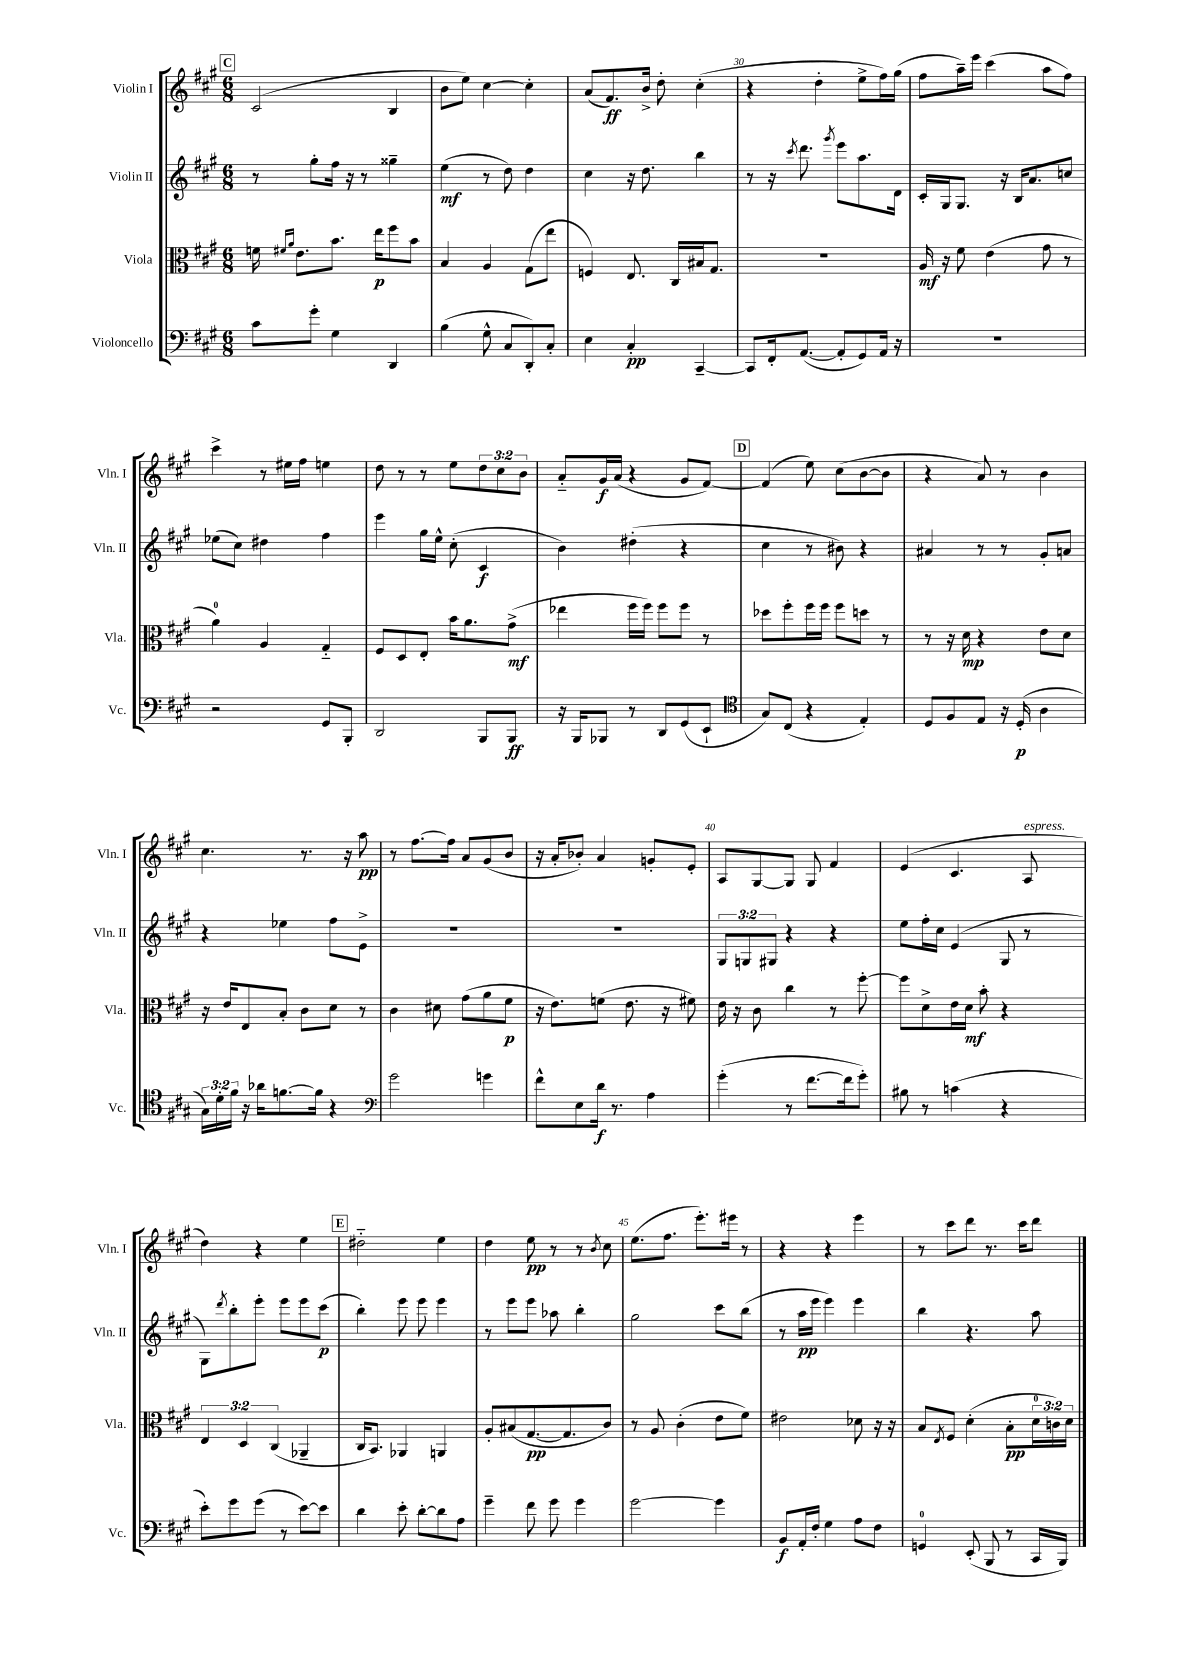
<<
\new StaffGroup <<
\new Staff = "s0" \with { instrumentName = "Violin I" shortInstrumentName = "Vln. I" } {
    \clef treble \key a \major \numericTimeSignature \time 6/8 \override Staff.TupletNumber.text = #tuplet-number::calc-fraction-text
    \mark \markup { \box "C" } cis'2( b4 |
    b'8 e''8) cis''4~ cis''4-. |
    a'8( fis'8.\ff) b'16-> d''8-. cis''4-.( |
    r4 d''4-. e''8-> fis''16) gis''16( |
    fis''8 a''16--) e'''16 cis'''4( a''8 fis''8) |
    cis'''4-> r8 eis''16 fis''16 e''4 |
    d''8 r8 r8 e''8 \tuplet 3/2 { d''8 cis''8 b'8 } |
    a'8-_ gis'16\f a'16( r4 gis'8 fis'8~) |
    \mark \markup { \box "D" } fis'4( e''8) cis''8( b'8~ b'8 |
    r4 a'8) r8 b'4 |
    cis''4. r8. r16 a''8\pp |
    r8 fis''8.~ fis''16 a'8 gis'8( b'8 |
    r16 a'16-. bes'8-.) a'4 g'8-. e'8-. |
    a8 gis8~ gis8 gis8 fis'4 |
    e'4( cis'4. a8^\markup { \italic "espress." } |
    d''4) r4 e''4 |
    \mark \markup { \box "E" } dis''2-_ e''4 |
    d''4 e''8\pp r8 r8 \acciaccatura { b'8 } cis''8 |
    e''8.( fis''8. e'''8.-.) eis'''16 r8 |
    r4 r4 e'''4 |
    r8 cis'''8 d'''8 r8. cis'''16 d'''8 \bar "|." |
}
\new Staff = "s1" \with { instrumentName = "Violin II" shortInstrumentName = "Vln. II" } {
    \clef treble \key a \major \numericTimeSignature \time 6/8 \override Staff.TupletNumber.text = #tuplet-number::calc-fraction-text
    \mark \markup { \box "C" } r8 gis''8-. fis''16 r16 r8 gisis''4-- |
    e''4\mf( r8 d''8) d''4 |
    cis''4 r16 d''8. b''4 |
    r8 r16 \acciaccatura { cis'''8 } d'''8. \acciaccatura { gis'''8 } e'''8 a''8. d'16 |
    cis'16-. gis16 gis8. r16 b16 a'8. c''8 |
    ees''8( cis''8) dis''4 fis''4 |
    e'''4 gis''16 e''16-^ cis''8-.( cis'4\f |
    b'4) dis''4-.( r4 |
    \mark \markup { \box "D" } cis''4 r8 bis'8) r4 |
    ais'4 r8 r8 gis'8-. a'8 |
    r4 ees''4 fis''8 e'8-> |
    R2. |
    R2. |
    \tuplet 3/2 { gis8 g8 gis8 } r4 r4 |
    e''8 fis''16-. cis''16 e'4( gis8 r8 |
    gis8) \acciaccatura { d'''8 } b''8-. e'''8-. e'''8 e'''8 cis'''8\p( |
    \mark \markup { \box "E" } b''4-.) e'''8 e'''8 e'''4 |
    r8 e'''8 e'''8 aes''8 b''4-. |
    gis''2 cis'''8 b''8( |
    r8 a''16\pp e'''16 e'''4) e'''4 |
    b''4 r4. a''8 \bar "|." |
}
\new Staff = "s2" \with { instrumentName = "Viola" shortInstrumentName = "Vla." } {
    \clef alto \key a \major \numericTimeSignature \time 6/8 \override Staff.TupletNumber.text = #tuplet-number::calc-fraction-text
    \mark \markup { \box "C" } f'16 \grace { fis'16 a'16 } e'8. b'8. e''16\p fis''8 b'8 |
    b4 a4 gis8( e''8 |
    f4) e8. cis16 bis16 gis8. |
    R2. |
    a16\mf r16 fis'8 e'4( gis'8 r8 |
    a'4-0) a4 gis4-_ |
    fis8 d8 e8-. b'16 a'8. gis'8->\mf( |
    ees''4 fis''16 fis''16) fis''8 fis''8 r8 |
    \mark \markup { \box "D" } des''8 fis''8-. fis''16 fis''16 fis''8 d''8 r8 |
    r8 r16 d'16\mp r4 e'8 d'8 |
    r16 e'16 e8 b8-. cis'8 d'8 r8 |
    cis'4 dis'8 gis'8( a'8 fis'8\p |
    r16 e'8.) f'8( e'8. r16 fis'8) |
    e'16 r16 cis'8 cis''4 r8 fis''8~-. |
    fis''8 d'8-> e'16 d'16\mf b'8-. r4 |
    \tuplet 3/2 { e4 d4 cis4( } aes,4-- |
    \mark \markup { \box "E" } cis16 b,8.) aes,4 a,4 |
    a8-. bis8( gis8.~\pp gis8. cis'8) |
    r8 a8 cis'4-.( e'8 fis'8) |
    eis'2 des'8 r16 r16 |
    b8 \acciaccatura { e8 } fis8 d'4-.( b8-.\pp \tuplet 3/2 { d'16-0 c'16) d'16 } \bar "|." |
}
\new Staff = "s3" \with { instrumentName = "Violoncello" shortInstrumentName = "Vc." } {
    \clef bass \key a \major \numericTimeSignature \time 6/8 \override Staff.TupletNumber.text = #tuplet-number::calc-fraction-text
    \mark \markup { \box "C" } cis'8 gis'8-. gis4 d,4 |
    b4( gis8-^ cis8 d,8-.) cis8-. |
    e4 cis4-.\pp cis,4~-- |
    cis,8 fis,16-. a,8.~( a,8-. gis,8) a,16 r16 |
    R2. |
    r2 gis,8 b,,8-. |
    d,2 b,,8 b,,8\ff |
    r16 b,,16 bes,,8 r8 d,8 gis,8( e,8-! |
    \mark \markup { \box "D" } \clef tenor gis8) cis8( r4 e4-.) |
    d8 fis8 e8 r16 d16-.\p( a4 |
    \tuplet 3/2 { gis16) d'16-. fis'16 } r16 aes'16 f'8.~ f'16 r4 |
    \clef bass gis'2 g'4 |
    fis'8-^ e8 d'16\f r8. a4 |
    gis'4-.( r8 fis'8.~ fis'16 gis'8-.) |
    bis8 r8 c'4( r4 |
    e'8-.) gis'8 gis'8( r8 e'8~) e'8 |
    \mark \markup { \box "E" } d'4 e'8-. d'8~-. d'8 a8 |
    gis'4-- fis'8 gis'8 gis'4 |
    gis'2~ gis'4 |
    b,8\f a,16-. fis16-. gis4 a8 fis8 |
    g,4-0 e,8-.( b,,8 r8 cis,16 b,,16) \bar "|." |
}
>>
>>
\layout { \context { \Score currentBarNumber = #27 \override BarNumber.break-visibility = ##(#f #t #t) barNumberVisibility = #(every-nth-bar-number-visible 5) } }
